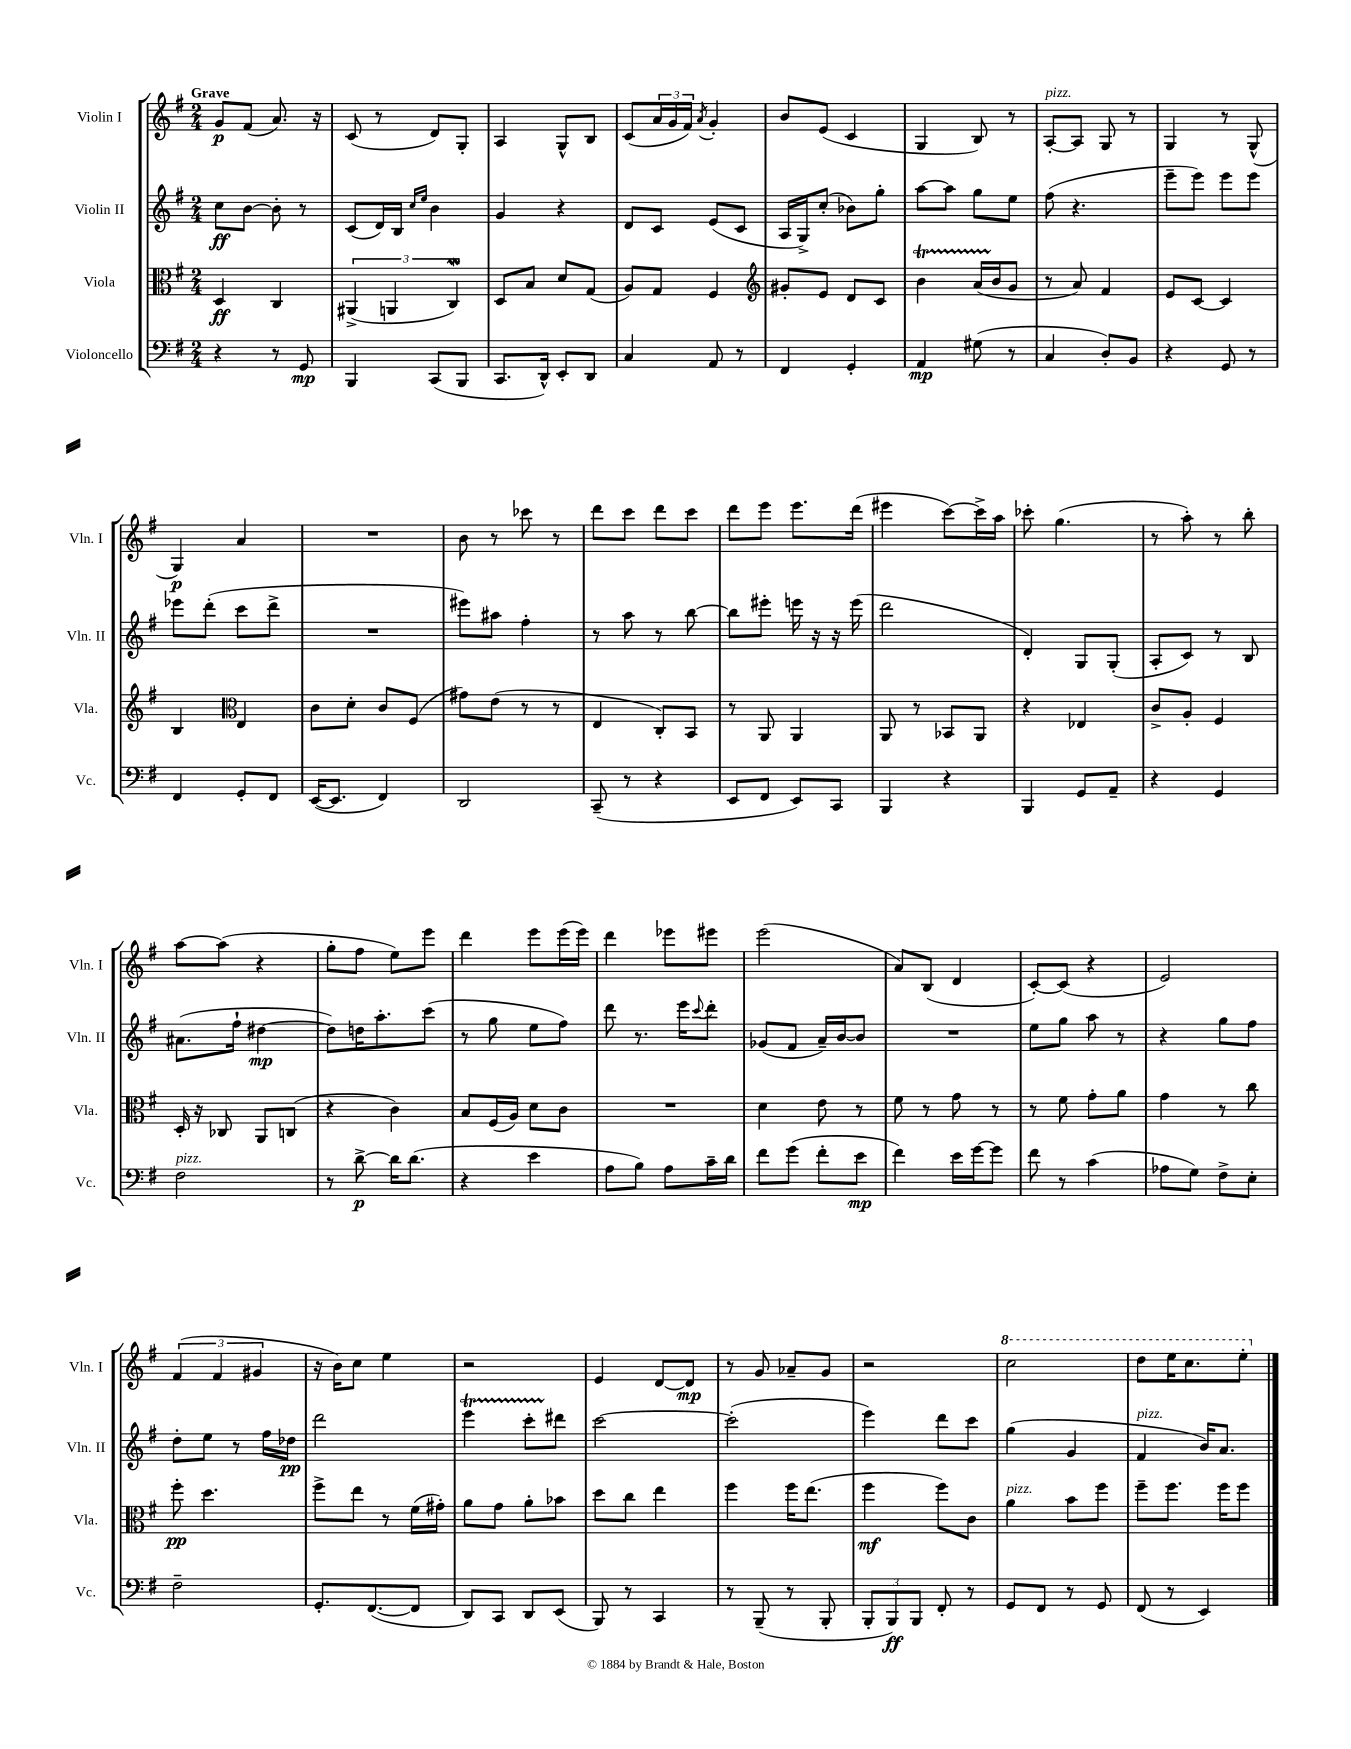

**kern	**dynam	**kern	**dynam	**kern	**dynam	**kern	**dynam
*part4	*part4	*part3	*part3	*part2	*part2	*part1	*part1
*staff4	*staff4	*staff3	*staff3	*staff2	*staff2	*staff1	*staff1
*I"Violoncello	*	*I"Viola	*	*I"Violin II	*	*I"Violin I	*
*I'Vc.	*	*I'Vla.	*	*I'Vln. II	*	*I'Vln. I	*
*clefF4	*	*clefC3	*	*clefG2	*	*clefG2	*
*k[f#]	*	*k[f#]	*	*k[f#]	*	*k[f#]	*
*M2/4	*	*M2/4	*	*M2/4	*	*M2/4	*
=1	=1	=1	=1	=1	=1	=1	=1
!	!	!	!	!	!	!LO:TX:a:B:t=Grave	!
4r	.	4D/	ff	8cc\L	ff	8g/L	p
.	.	.	.	[8b\J	.	(8f#/J	.
8r	.	4C/	.	8b'\]	.	8.a/)	.
8GG/	mp	.	.	8r	.	.	.
.	.	.	.	.	.	16r	.
=2	=2	=2	=2	=2	=2	=2	=2
4BBB/	.	(6AA#X^/	.	(8c/L	.	(8c/	.
.	.	.	.	16d/L)	.	8r	.
.	.	6AAn/	.	.	.	.	.
.	.	.	.	16B/JJ	.	.	.
.	.	.	.	16qqcc/LL	.	.	.
.	.	.	.	16qqee/JJ	.	.	.
(8CC/L	.	.	.	4b\	.	8d/L)	.
.	.	6Cw/)	.	.	.	.	.
8BBB/J	.	.	.	.	.	8G'/J	.
=3	=3	=3	=3	=3	=3	=3	=3
8.CC/L	.	8D/L	.	4g/	.	4A/	.
.	.	8B/J	.	.	.	.	.
16DD^^/Jk)	.	.	.	.	.	.	.
8EE'/L	.	8d/L	.	4r	.	8G^^/L	.
8DD/J	.	(8G/J	.	.	.	8B/J	.
=4	=4	=4	=4	=4	=4	=4	=4
4C/	.	8A/L)	.	8d/L	.	(8c/L	.
.	.	8G/J	.	8c/J	.	24a/L	.
.	.	.	.	.	.	24g/	.
.	.	.	.	.	.	24f#/JJ)	.
.	.	.	.	.	.	8qa/	.
8AA/	.	4F#/	.	(8e/L	.	4g'/	.
8r	.	.	.	8c/J	.	.	.
=5	=5	=5	=5	=5	=5	=5	=5
*	*	*clefG2	*	*	*	*	*
4FF#/	.	8g#X'/L	.	16A/LL	.	8b/L	.
.	.	.	.	16G^/J)	.	.	.
.	.	8e/J	.	(8cc'/J	.	(8e/J	.
4GG'/	.	8d/L	.	8b-X\L)	.	4c/	.
.	.	8c/J	.	8gg'\J	.	.	.
=6	=6	=6	=6	=6	=6	=6	=6
4AA/	mp	4bt\	.	[8aa\L	.	4G/	.
.	.	.	.	8aa\J]	.	.	.
(8G#X\	.	(16aTTT/LL	.	8gg\L	.	8B/)	.
.	.	16b/J	.	.	.	.	.
8r	.	8g/J	.	8ee\J	.	8r	.
=7	=7	=7	=7	=7	=7	=7	=7
!	!	!	!	!	!	!LO:TX:a:i:t=pizz.	!
4C/	.	8r	.	(8ff#\	.	[8A'/L	.
.	.	8a/)	.	4.r	.	8A/J]	.
8D'/L)	.	4f#/	.	.	.	8G/	.
8BB/J	.	.	.	.	.	8r	.
=8	=8	=8	=8	=8	=8	=8	=8
4r	.	8e/L	.	8eee~\L	.	4G/	.
.	.	[8c/J	.	8eee\J)	.	.	.
8GG/	.	4c/]	.	8eee\L	.	8r	.
8r	.	.	.	8eee\J	.	(8G^^/	.
!!LO:LB:g=z
=9	=9	=9	=9	=9	=9	=9	=9
4FF#/	.	4B/	.	8eee-X\L	.	4G/)	p
.	.	.	.	(8ddd'\J	.	.	.
*	*	*clefC3	*	*	*	*	*
8GG'/L	.	4E/	.	8ccc\L	.	4a/	.
8FF#/J	.	.	.	8ddd^\J	.	.	.
=10	=10	=10	=10	=10	=10	=10	=10
([16EE/KL	.	8c\L	.	2r	.	2r	.
8.EE/J]	.	.	.	.	.	.	.
.	.	8d'\J	.	.	.	.	.
4FF#/)	.	8c/L	.	.	.	.	.
.	.	(8F#/J	.	.	.	.	.
=11	=11	=11	=11	=11	=11	=11	=11
2DD/	.	8g#X\L)	.	8eee#X\L)	.	8b\	.
.	.	(8e\J	.	8aa#X\J	.	8r	.
.	.	8r	.	4ff#'\	.	8ccc-X\	.
.	.	8r	.	.	.	8r	.
=12	=12	=12	=12	=12	=12	=12	=12
(8CC~/	.	4E/	.	8r	.	8ddd\L	.
8r	.	.	.	8aa\	.	8ccc\J	.
4r	.	8C'/L)	.	8r	.	8ddd\L	.
.	.	8BB/J	.	[8bb\	.	8ccc\J	.
=13	=13	=13	=13	=13	=13	=13	=13
8EE/L	.	8r	.	8bb\L]	.	8ddd\L	.
8FF#/J	.	8AA/	.	8eee#X'\J	.	8eee\J	.
8EE/L)	.	4AA/	.	16eeen\	.	8.eee\L	.
.	.	.	.	16r	.	.	.
8CC/J	.	.	.	16r	.	.	.
.	.	.	.	(16eee\	.	(16ddd\Jk	.
=14	=14	=14	=14	=14	=14	=14	=14
4BBB/	.	8AA/	.	2ddd\	.	4eee#X\	.
.	.	8r	.	.	.	.	.
4r	.	8BB-X/L	.	.	.	[8ccc\L)	.
.	.	8AA/J	.	.	.	16ccc^\L]	.
.	.	.	.	.	.	16aa\JJ	.
=15	=15	=15	=15	=15	=15	=15	=15
4BBB/	.	4r	.	4d'/)	.	8ccc-X'\	.
.	.	.	.	.	.	(4.gg\	.
8GG/L	.	4E-X/	.	8G/L	.	.	.
8AA~/J	.	.	.	(8G'/J	.	.	.
=16	=16	=16	=16	=16	=16	=16	=16
4r	.	8c^/L	.	8A'/L	.	8r	.
.	.	8A'/J	.	8c/J)	.	8aa'\)	.
4GG/	.	4F#/	.	8r	.	8r	.
.	.	.	.	8B/	.	8bb'\	.
!!LO:LB:g=z
=17	=17	=17	=17	=17	=17	=17	=17
!LO:TX:a:i:t=pizz.	!	!	!	!	!	!	!
2F#\	.	16D'/	.	(8.a#X\L	.	[8aa\L	.
.	.	16r	.	.	.	.	.
.	.	8C-X/	.	.	.	(8aa\J]	.
.	.	.	.	16ff#`\Jk	.	.	.
.	.	8AA/L	.	[4dd#X\	mp	4r	.
.	.	(8Cn/J	.	.	.	.	.
=18	=18	=18	=18	=18	=18	=18	=18
8r	.	4r	.	8dd#\L])	.	8gg'\L	.
[8d^\	p	.	.	16ddn\K	.	8ff#\J	.
.	.	.	.	8.aa'\	.	.	.
16d\KL]	.	4c\)	.	.	.	8ee\L)	.
(8.d\J	.	.	.	.	.	.	.
.	.	.	.	(8ccc\J	.	8eee\J	.
=19	=19	=19	=19	=19	=19	=19	=19
4r	.	8B/L	.	8r	.	4ddd\	.
.	.	(16F#/L	.	8gg\	.	.	.
.	.	16A/JJ)	.	.	.	.	.
4e\	.	8d\L	.	8ee\L	.	8eee\L	.
.	.	8c\J	.	8ff#\J)	.	(16eee\L	.
.	.	.	.	.	.	16eee\JJ)	.
=20	=20	=20	=20	=20	=20	=20	=20
8A\L	.	2r	.	8ddd\	.	4ddd\	.
8B\J)	.	.	.	8.r	.	.	.
8A\L	.	.	.	.	.	8eee-X\L	.
.	.	.	.	16eee\KL	.	.	.
.	.	.	.	8qqccc/	.	.	.
16c~\L	.	.	.	8ddd'\J	.	8eee#X\J	.
16d\JJ	.	.	.	.	.	.	.
=21	=21	=21	=21	=21	=21	=21	=21
8f#\L	.	4d\	.	(8g-X/L	.	(2eee\	.
(8g\J	.	.	.	8f#/J	.	.	.
8f#'\L	.	8e\	.	16a~/LL)	.	.	.
.	.	.	.	[16b/J	.	.	.
8e\J	mp	8r	.	8b/J]	.	.	.
=22	=22	=22	=22	=22	=22	=22	=22
4f#\)	.	8f#\	.	2r	.	8a/L)	.
.	.	8r	.	.	.	(8B/J	.
16e\LL	.	8g\	.	.	.	4d/	.
[16g\J	.	.	.	.	.	.	.
8g\J]	.	8r	.	.	.	.	.
=23	=23	=23	=23	=23	=23	=23	=23
8f#\	.	8r	.	8ee\L	.	[8c'/L)	.
8r	.	8f#\	.	8gg\J	.	(8c/J]	.
(4c\	.	8g'\L	.	8aa\	.	4r	.
.	.	8a\J	.	8r	.	.	.
=24	=24	=24	=24	=24	=24	=24	=24
8A-X\L	.	4g\	.	4r	.	2e/)	.
8G\J)	.	.	.	.	.	.	.
8F#^\L	.	8r	.	8gg\L	.	.	.
8E'\J	.	8cc\	.	8ff#\J	.	.	.
!!LO:LB:g=z
=25	=25	=25	=25	=25	=25	=25	=25
2F#~\	.	8ff#'\	pp	8dd'\L	.	(6f#/	.
.	.	4.dd\	.	8ee\J	.	.	.
.	.	.	.	.	.	6f#/	.
.	.	.	.	8r	.	.	.
.	.	.	.	.	.	6g#X/	.
.	.	.	.	16ff#\LL	.	.	.
.	.	.	.	16dd-X\JJ	pp	.	.
=26	=26	=26	=26	=26	=26	=26	=26
8.GG'/L	.	8ff#^\L	.	2ddd\	.	16r	.
.	.	.	.	.	.	16b\KL)	.
.	.	8ee\J	.	.	.	8cc\J	.
([8.FF#/	.	.	.	.	.	.	.
.	.	8r	.	.	.	4ee\	.
8FF#/J]	.	(16f#\LL	.	.	.	.	.
.	.	16g#X'\JJ)	.	.	.	.	.
=27	=27	=27	=27	=27	=27	=27	=27
8DD/L)	.	8a\L	.	4eeeT\	.	2r	.
8CC/J	.	8g\J	.	.	.	.	.
8DD/L	.	8a'\L	.	8cccTTT'\L	.	.	.
(8EE/J	.	8b-X\J	.	8ddd#X\J	.	.	.
=28	=28	=28	=28	=28	=28	=28	=28
8BBB/)	.	8dd\L	.	[2ccc\	.	4e/	.
8r	.	8cc\J	.	.	.	.	.
4CC/	.	4ee\	.	.	.	[8d/L	.
.	.	.	.	.	.	8d/J]	mp
=29	=29	=29	=29	=29	=29	=29	=29
8r	.	4ff#\	.	(2ccc'\]	.	8r	.
(8BBB~/	.	.	.	.	.	8g/	.
8r	.	16ff#\KL	.	.	.	8a-X~/L	.
.	.	(8.ee\J	.	.	.	.	.
8BBB'/	.	.	.	.	.	8g/J	.
=30	=30	=30	=30	=30	=30	=30	=30
12BBB'/L	.	4ff#\	mf	4eee\)	.	2r	.
12BBB/)	ff	.	.	.	.	.	.
12BBB/J	.	.	.	.	.	.	.
8FF#'/	.	8ff#\L)	.	8ddd\L	.	.	.
8r	.	8c\J	.	8ccc\J	.	.	.
=31	=31	=31	=31	=31	=31	=31	=31
*	*	*	*	*	*	*8va	*
!	!	!LO:TX:a:i:t=pizz.	!	!	!	!	!
8GG/L	.	4a\	.	(4gg\	.	2ccc\	.
8FF#/J	.	.	.	.	.	.	.
8r	.	8b\L	.	4g/	.	.	.
8GG/	.	8ff#\J	.	.	.	.	.
=32	=32	=32	=32	=32	=32	=32	=32
!	!	!	!	!LO:TX:a:i:t=pizz.	!	!	!
(8FF#/	.	8ff#~\L	.	4f#/	.	8ddd\L	.
8r	.	8.ff#\J	.	.	.	16eee\K	.
.	.	.	.	.	.	8.ccc\	.
4EE/)	.	.	.	16b/KL)	.	.	.
.	.	16ff#\KL	.	8.a/J	.	.	.
.	.	8ff#\J	.	.	.	8eee'\J	.
*	*	*	*	*	*	*X8va	*
==	==	==	==	==	==	==	==
*-	*-	*-	*-	*-	*-	*-	*-
